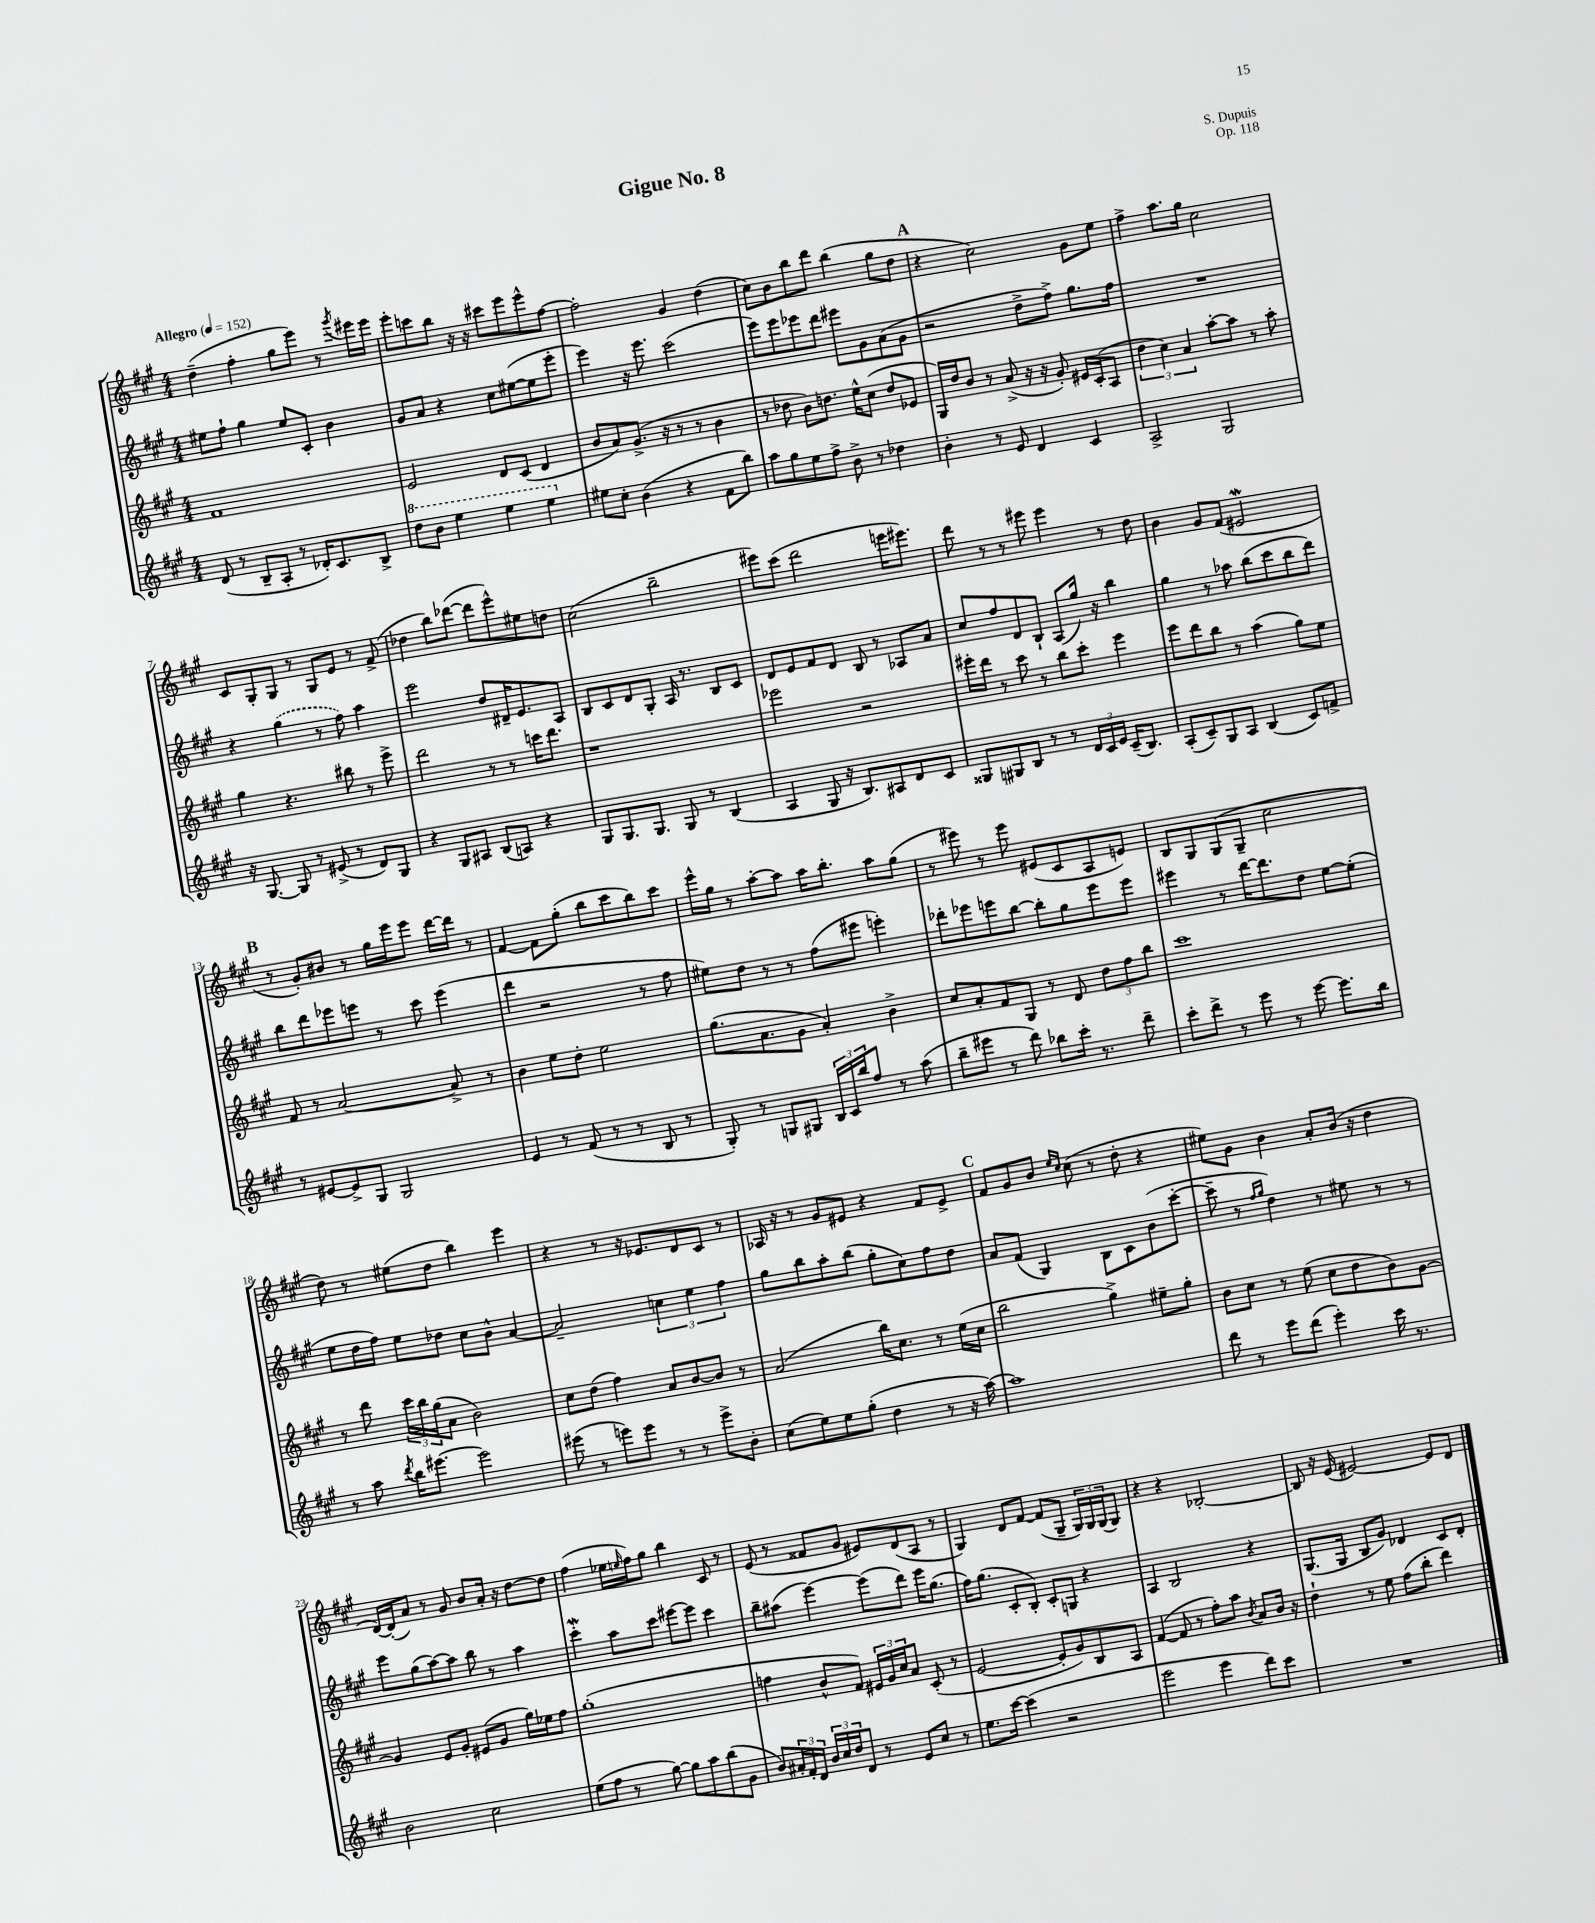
\header { title = "Gigue No. 8" composer = "S. Dupuis" opus = "Op. 118" }
<<
\new StaffGroup <<
\new Staff = "s0" {
    \clef treble \key a \major \numericTimeSignature \time 4/4 \tempo "Allegro" 4 = 152
    d''4--( fis''4-. gis''8 e'''8) r8 \acciaccatura { gis'''8 } eis'''16 eis'''16 |
    e'''8-. c'''8 b''8 r16 r16 cis'''8 e'''8 e'''8-^ fis''8~ |
    fis''2-. gis'4 d''4( |
    cis''8) b'8 b''8 d'''8 b''4( gis''8 d''8 |
    \mark \markup { \bold "A" } r4 cis''2) gis'8 e''8 |
    fis''4-> a''8. gis''16 cis''2 |
    cis'8 gis8-. gis8 r8 gis8 e'8 r8 fis'8->( |
    des''4 b''8) des'''8~( des'''8 e'''8-^) eis''8 d''8 |
    cis''2( b''2-- |
    eis'''8) cis'''8( d'''2 e'''16 eis'''8.) |
    d'''8 r8 r8 eis'''8 eis'''4 r8 d''8 |
    b'4 gis'8 fis'8( eis'2\mordent |
    \mark \markup { \bold "B" } r8 gis'8-.) bis'8 r8 gis''16 e'''16 e'''8 d'''16~ d'''16 r8 |
    fis'4~ fis'8 gis''8-.( b''8 cis'''8 b''8) cis'''8 |
    e'''16-^ gis''16 r8 a''8~-. a''8 a''16 b''8.-. a''8 gis''8( |
    r8 eis'''8) r8 eis'''8 eis'8( cis'8 a8 e'8) |
    b8 gis8 gis8( gis8-- cis''2 |
    d''8) r8 eis''8( d''8 b''4) e'''4 |
    r4 r8 r16 ees'8. d'8 cis'8 r8 |
    aes16 r16 r8 gis'8 eis'8 r4 fis'8 eis'8-> |
    \mark \markup { \bold "C" } fis'8 gis'8 b'8 \grace { e''16 cis''16 } cis''8( r8 d''8-. r4 |
    eis''8) gis'8 b'4 a'8-. b'16( r16 d''4 |
    d'16~) d'16-.( a'8) r8 gis'8 b'8 a'16-. r16 d''8~ d''8 |
    fis''4( ees''16 \grace { e''16 } fis''16) gis''8 b''4 cis'8 r8 |
    e'8( r8 fisis'8 gis'8 eis'8) d'8( a8 r8 |
    gis4) d'8 fis'8~ fis'8( gis8-- \tuplet 3/2 { gis16) gis16 gis16( } gis8) |
    r4 r4 bes2~-. |
    bes8 r16 e'16( eis'2~) eis'8 d'8 \bar "|." |
}
\new Staff = "s1" {
    \clef treble \key a \major \numericTimeSignature \time 4/4
    eis''8 fis''8-! gis''4 eis''8 cis'8-. b'4 |
    gis'8 a'8 r4 cis''8 eis''8~( eis''8 e'''8-. |
    e'''4) r16 e'''8. cis'''2( |
    e'''8) e'''8 ees'''8 d'''8 eis'''8 gis'8 a'8( gis'8 |
    \mark \markup { \bold "A" } r2 d''8-> fis''8->) gis''8. fis''16 |
    R1 |
    r4 \once \slurDashed gis''4( r8 fis''8) a''4 |
    e'''2 d''8 dis'16-- e'8. a8 |
    b8 cis'8 d'8 gis8-. a16 r8. b8 cis'8 |
    d'8 e'8 fis'8 d'8 b8 r8 aes8 a'8 |
    cis''8 fis''8 d'8 b8-! a8( gis''16) r16 b''4 |
    gis''4 r8 aes''8 b''8( cis'''8 b''8 d'''8) |
    \mark \markup { \bold "B" } b''8 d'''8 ees'''8 e'''8 r8 cis'''8 e'''4( |
    d'''4 r2 r8 fis''8 |
    eis''8) d''8 r8 r8 fis''8( eis'''8 e'''4-.) |
    des'''8-. ees'''8 e'''8 b''8~ b''8-. gis''8 e'''8 e'''8 |
    eis'''4 r8 d'''16~ d'''8. d''8 e''8~ e''8-.( |
    e''8 d''16 fis''16) e''8 des''8 cis''8 b'8-^ a'4~ |
    a'2-- \tuplet 3/2 { c''4 e''4 fis''4 } |
    gis''8 b''8 a''8-. b''8( gis''8-. cis''8) fis''8 d''8 |
    \mark \markup { \bold "C" } a'8 fis'8( gis4) b8 cis'8 b'8( cis'''8~-. |
    cis'''8-- r8 \grace { fis''16 gis''16 } d''4) r8 eis''8 r8 r8 |
    e'''8 gis''8( a''8~) a''8 b''8 r8 a''4 |
    cis'''4-.\mordent a''8 cis'''8 eis'''8~ eis'''8 cis'''4 |
    b''8-- ais''8( e'''4~) e'''8( d'''8) e'''16 gis''8.( |
    fis''16) gis''8.( cis'8-. b8-.) cis'8-. g8 r4 |
    a4 b2 r4 |
    gis8.( gis16 b8 gis'8) des'4 cis'8 des'8-. \bar "|." |
}
\new Staff = "s2" {
    \clef treble \key a \major \numericTimeSignature \time 4/4
    fis'1 |
    e'2 d'8 cis'8( d'4 |
    b'8 a'8) gis'8.->( r16 r8 r8 b'4 |
    r8 des''8 b'8) d''8. e''16-^ cis''8( d''8 ees'8 |
    \mark \markup { \bold "A" } gis16) d''16 b'8 r8 a'8->( r16 r16 gis'8-.) eis'16 cis'16-.( a8 |
    \tuplet 3/2 { d''4 cis''4) a'4 } a''8~-. a''8 r8 a''8-. |
    gis''4 r4. bis''8 r8 e'''8-> |
    d'''2 r8 r8 c'''16 d'''8. |
    r1 |
    ees'''2 r2 |
    eis'''16-. d'''16 r8 cis'''8 r8 b''8 cis'''8-. eis'''4 |
    e'''8 d'''8 b''8 r8 a''4( gis''8) e''8 |
    \mark \markup { \bold "B" } fis'8 r8 a'2~ a'8-> r8 |
    b'4 e''8 d''8-. e''2 |
    gis''8.( a'8. gis'8 a'4-.) b'4-> |
    cis''8 a'8-. fis'8 gis8 r8 d'8 \tuplet 3/2 { d''8 fis''8 b''8 } |
    cis'''1 |
    r8 d'''8 \tuplet 3/2 { cis'''16 b''16 gis''16( } a'8 b'2) |
    cis''8 d''8( fis''4) a'8 b'8~ b'8 r8 |
    a'2( b''16) cis''8. r8 e''16( cis''16 |
    \mark \markup { \bold "C" } b''2 gis''4->) eis''8-- gis''8-. |
    b'8 cis''8 r8 e''8( cis''8 d''8 b'8) gis'8~ |
    gis'4 e'8 gis'8-. eis'8( gis'8 gis''16) ees''16 fis''8 |
    gis''1-.( |
    f''4 b'8-^ fis'8) \tuplet 3/2 { eis'16 gis'16 cis''16 } a'8 cis'8-.( r8 |
    e'2~ e'8-. gis'8) b8 a8 |
    fis'4~( fis'8 r8 fis''8-.) a''8 \acciaccatura { b'8 } a'8 b'16 r16 |
    d''4-! r8 e''8 fis''8( b''8-. d'''4) \bar "|." |
}
\new Staff = "s3" {
    \clef treble \key a \major \numericTimeSignature \time 4/4
    d'8( r8 b8-- a8-. r8 des'16-.) cis'8. b8-> |
    \ottava #1 d'''8 b''8 e'''4 e'''4 e'''4 \ottava #0 |
    eis''8 cis''8-. b'4( r4 fis'8 b''8) |
    a''8 gis''8 e''8 fis''8-> b'8-> r8 des''4 |
    \mark \markup { \bold "A" } b'4-. r8 e'8 d'4 cis'4 |
    a2-> gis2 |
    r16 gis8.~ gis8 r8 eis'8->( r8 d'8) gis8 |
    r4 gis8 ais8 b8( a8) r4 |
    gis8 gis8. gis8. gis8 r8 b4( |
    a4 gis8 r16 b8.) ais8 d'8 cis'8 |
    gisis8 gis8 b8 r8 r8 \tuplet 3/2 { d'16 cis'16 e'16 } cis'16--( b8.) |
    a8-.( cis'8--) gis8 a8 b4( cis'8) f'8-> |
    \mark \markup { \bold "B" } r8 eis'8~ eis'8-> gis8 gis2 |
    e'4 r8 fis'8( r8 r8 b8 r8 |
    gis8-.) r8 g8 gis8 \tuplet 3/2 { b16 cis'16 b''16 } fis''8 r8 a''8( |
    b''8-- eis'''8 r8 d'''8) bes''8 cis'''16-. r8. d'''8-- |
    cis'''8-. d'''8-> r8 e'''8 r8 e'''8~ e'''8. b''16 |
    r8 a''8 \acciaccatura { d'''8 } b''16 eis'''8.~ eis'''2 |
    eis'''8( r8 e'''8) e'''8 r8 r8 e'''8-> b'8-. |
    cis''8( e''8) e''8 gis''8-.( d''4 r8 r16 a''16~) |
    \mark \markup { \bold "C" } a''1 |
    d'''8 r8 e'''8 d'''8( e'''4-.) cis'''16 r8. |
    b'2 cis''2 |
    e''8( fis''8 r8 gis''8~) gis''8 a''8 b''8( gis'8 |
    b'8) \tuplet 3/2 { ais'16-. fis'16-. d'16 } \tuplet 3/2 { b'16 cis''16 d''16 } d'8 r8 e'8 cis''8 r8 |
    e''8. cis'''16~ cis'''4( r2 |
    e'''2 e'''4 d'''8) cis'''8 |
    R1 \bar "|." |
}
>>
>>
